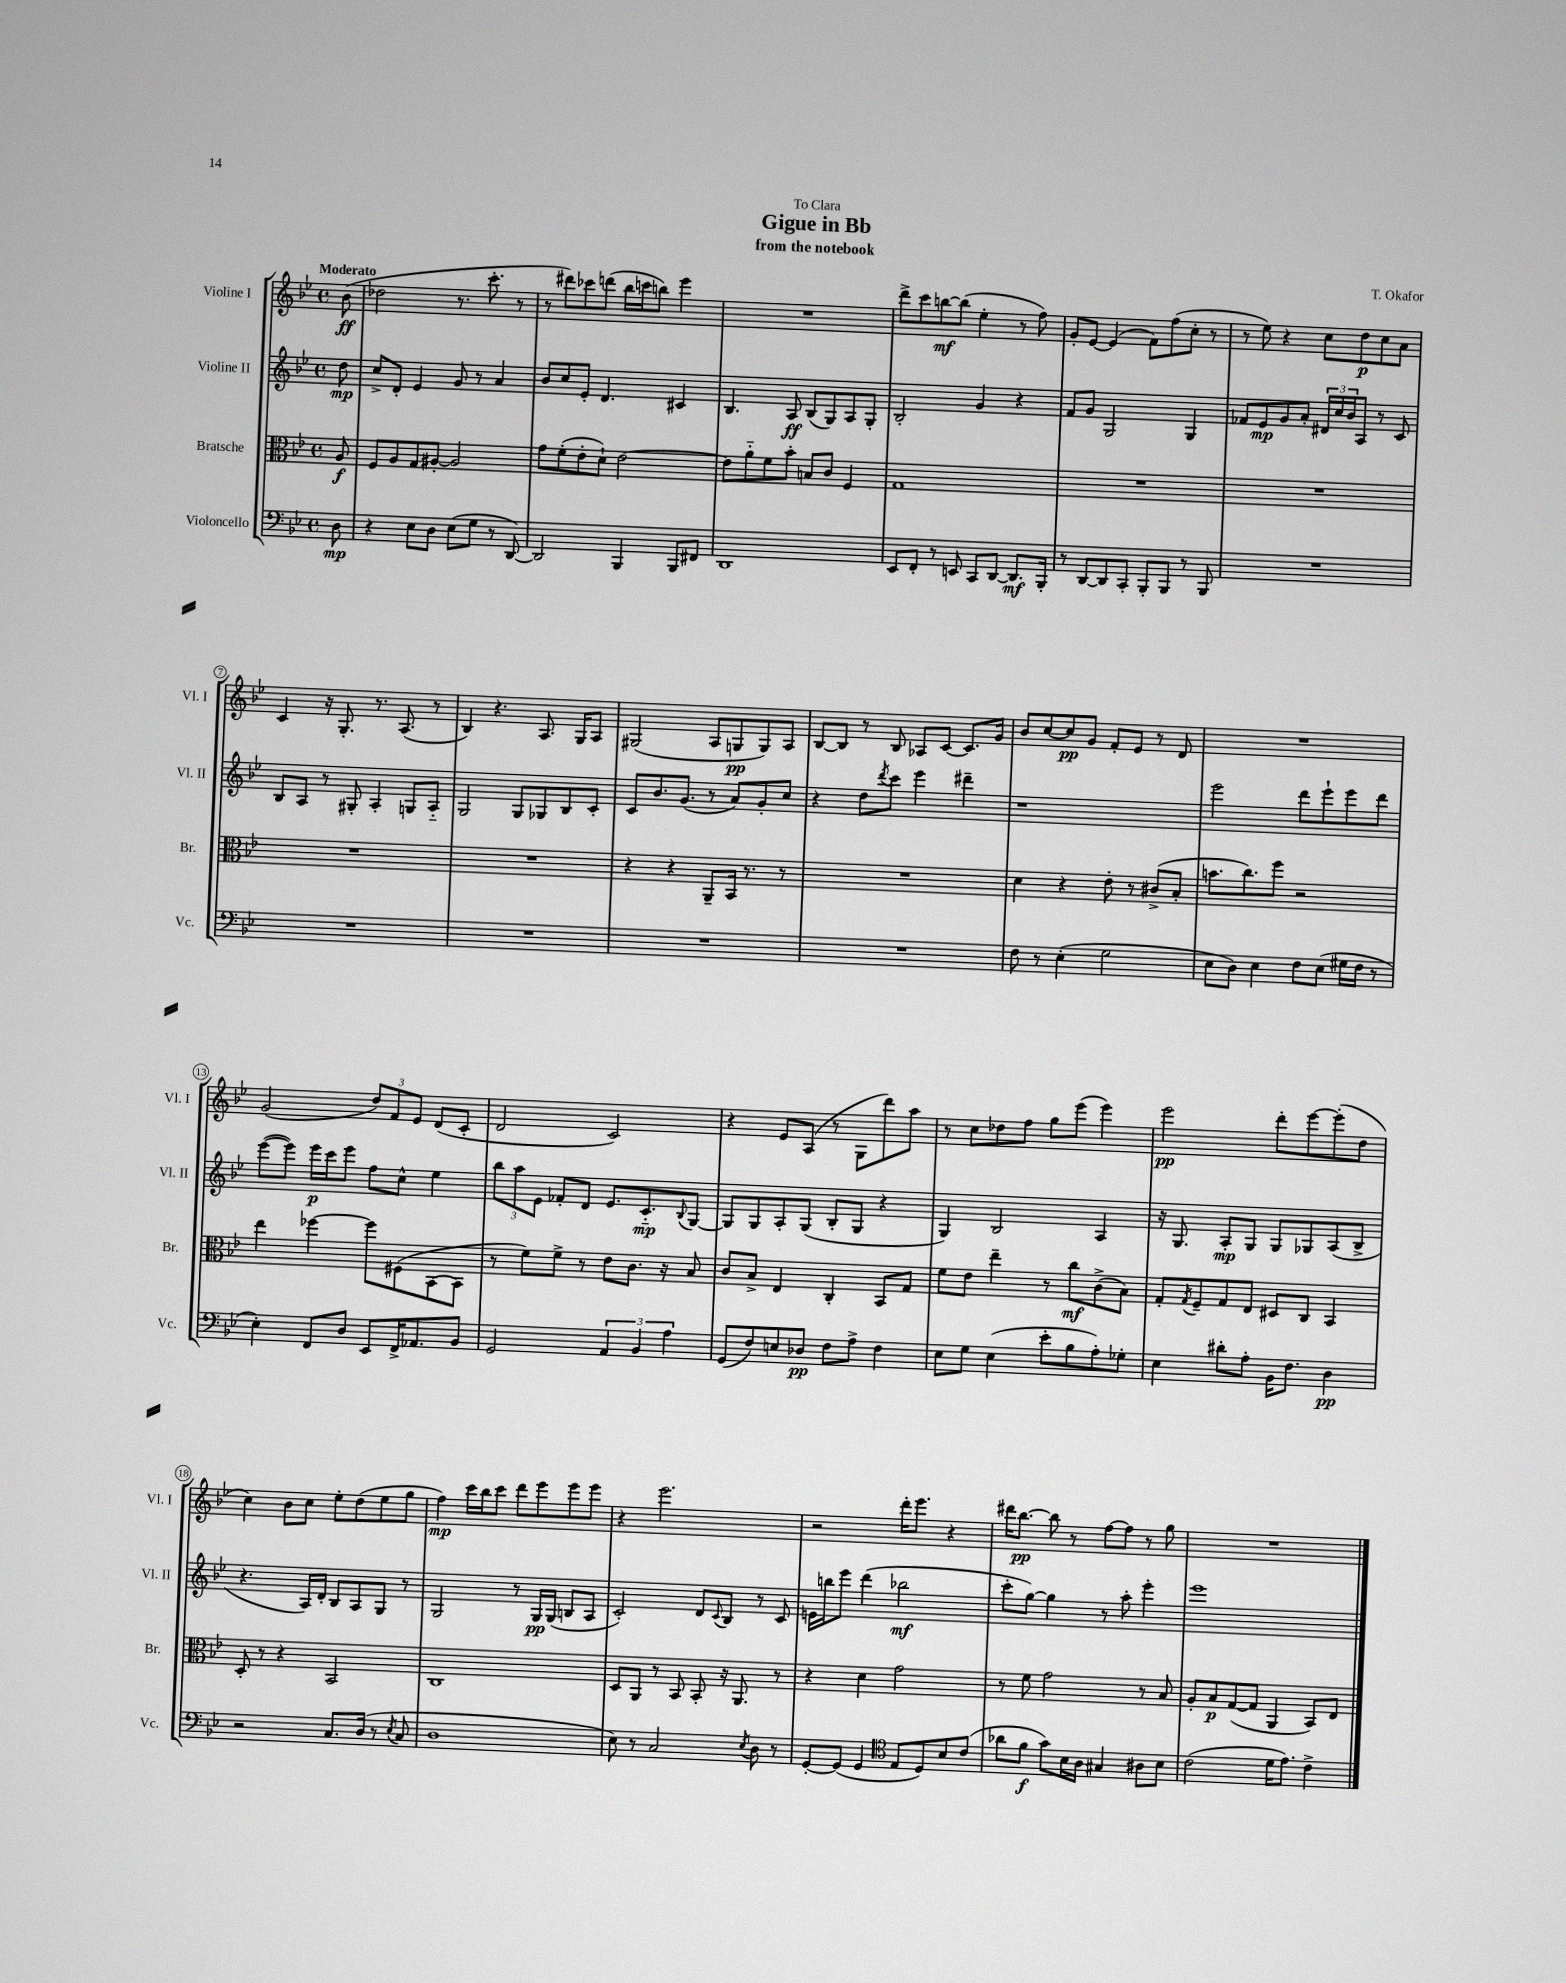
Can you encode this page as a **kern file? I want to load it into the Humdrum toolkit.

**kern	**kern	**kern	**kern
*staff4	*staff3	*staff2	*staff1
*clefF4	*clefC3	*clefG2	*clefG2
*k[b-e-]	*k[b-e-]	*k[b-e-]	*k[b-e-]
*M4/4	*M4/4	*M4/4	*M4/4
*met(c)	*met(c)	*met(c)	*met(c)
8D\	8A/	8dd\	(8b-\
=	=	=	=
4r	8F/L	8cc^/L	2dd-\
.	8A/	8d'/J	.
8E-\L	8G/	4e-/	.
8D\J	[8A#'/J	.	.
(8E-\L	2A#/]	8g/	8.r
8G\J	.	8r	.
.	.	.	8.ccc'\
8r	.	4a/	.
[8DD/)	.	.	8r
=	=	=	=
2DD/]	8g\L	8b-/L	8r
.	(8f'\	8cc/	8ddd#\L)
.	8e-'\	8e-'/J	8ccc-\
.	8d`\J)	4.d/	(8ddd\J
4BBB-/	[2e-\	.	16bb-\LL
.	.	.	16ccc\J
.	.	.	8bb\J)
8BBB-/L	.	4c#/	4eee-\
8FF#/J	.	.	.
=	=	=	=
1DD	8e-\]L	4.B-/	1r
.	8a'~\	.	.
.	8f\	.	.
.	8b-'\J	8A/	.
.	8B/L	(8B-/L	.
.	8c/J	8G/)	.
.	4F/	8A/	.
.	.	8G'/J	.
=	=	=	=
8EE-/L	1G	2B-'/	8ddd^\L
8FF'/J	.	.	8ccc\
8r	.	.	[8bb\
8EE/	.	.	(8bb\]J
8CC/L	.	4g/	4ee-'\
[8DD/J	.	.	.
8.DD/]L	.	4r	8r
.	.	.	8ff\)
16BBB-'/Jk	.	.	.
=	=	=	=
8r	1r	8f/L	8g'/L
[8DD/L	.	8g/J	[8e-/J
8DD/]	.	2G/	(4e-/]
8CC'/J	.	.	.
8BBB-'/L	.	.	8f\L)
8BBB-/J	.	.	(8ff\
8r	.	4G/	8cc'\J
8BBB-/	.	.	8r
=	=	=	=
1r	1r	8f-/L	8r
.	.	8e-/	8ee-\)
.	.	8g/	4r
.	.	8a'/J	.
.	.	24d#/LL	8cc\L
.	.	24cc/	.
.	.	24b-/J	.
.	.	8A/J	8dd\
.	.	8r	8cc\
.	.	8c/	8a\J
=	=	=	=
1r	1r	8B-/L	4c/
.	.	8A/J	.
.	.	8r	16r
.	.	.	8.G'/
.	.	8G#'/	.
.	.	4A'/	8.r
.	.	.	(8.A/
.	.	8G/L	.
.	.	8A'~/J	8r
=	=	=	=
1r	1r	2G/	4B-/)
.	.	.	4.r
.	.	8G/L	.
.	.	8G-/	8.A/
.	.	8B-/	.
.	.	.	16G/LK
.	.	8c'/J	8A/J
=	=	=	=
1r	4r	8c/L	(2G#/
.	.	8.b-/	.
.	4r	.	.
.	.	(8.g/J	.
.	8AA~/L	8r	8A/L
.	16BB-/Jk	8a/L)	8G/
.	8.r	.	.
.	.	8g'/	8G/)
.	8r	8cc/J	8A/J
=	=	=	=
1r	1r	4r	[8B-/L
.	.	.	8B-/]J
.	.	8dd\L	8r
.	.	8qddd/	.
.	.	8ccc\J	8B-/
.	.	4eee-\	8A-/L
.	.	.	[8c/J
.	.	4ddd#~\	8.c/]L
.	.	.	16g/Jk
=	=	=	=
8F\	4d\	1r	8b-/L
8r	.	.	[8cc/
(4E-'\	4r	.	8cc/]
.	.	.	8g/J
2G\	8e-'\	.	8f'/L
.	8r	.	8e-/J
.	(8c#^/L	.	8r
.	8B-'/J	.	8d/
=	=	=	=
8E-\L	8.b\L	2eee-\	1r
8D\J)	.	.	.
.	8.cc\)	.	.
4E-\	.	.	.
.	8ff\J	.	.
8F\L	2r	8ddd\L	.
(8E-\J	.	8eee-`\	.
16G#\LL	.	8eee-\	.
16F\JJ	.	.	.
8r	.	8ddd\J	.
=	=	=	=
4E-'\)	4ee-\	([8eee-\L	(2g/
.	.	8eee-\]J)	.
8FF/L	[4ff-\	16eee-\LL	.
.	.	16ccc\J	.
8D/J	.	8eee-\J	.
8EE-/L	8ff-\]L	8ff\L	12dd/L)
.	.	.	12f/
16FF^/K	(8F#\	8cc^^\J	.
.	.	.	12e-/J
8.AA-/	.	.	.
.	[8BB-\	4ee-\	(8d/L
8BB-/J	8BB-\]J	.	8c'/J
=	=	=	=
2GG/	8r	12bb-\L	2d/
.	.	12aa\	.
.	8f\L)	.	.
.	.	12e-\J	.
.	8f^\J	8f-'/L	.
.	8r	8d/J	.
6AA/	8e-\L	8.e-/L	2c/)
.	8.c\J	.	.
6BB-/	.	.	.
.	.	8.c'~/	.
.	16r	.	.
6A\	.	.	.
.	.	8qqB-/	.
.	8B-/	[8G/J	.
=	=	=	=
(8GG/L	8c/L	8G/]L	4r
8F/)	8B-^/J	8G/	.
8E/	4E-/	8A'/	8e-/L
8D-/J	.	(8G/J	(8A/J
8F\L	4C'/	8B-'/L	8r
8A^\J	.	8G/J	8G\L
4F\	8BB-/L	4r	8ddd\)
.	8G/J	.	8aa\J
=	=	=	=
8E-\L	8f\L	4G/)	8r
8G\J	8e-\J	.	8cc\L
(4E-\	4ee-~\	2B-/	8dd-\
.	.	.	8ff\J
8e-'\L	8r	.	8gg\L
8B-\	8cc\L	.	(8eee-\J
8A'\)	(8c^\	4A/	4eee-\)
8G-'\J	8B-\J)	.	.
=	=	=	=
4E-\	8G'/L	16r	2eee-\
.	.	8.G/	.
.	8qG/	.	.
.	8F~/	.	.
8d#'\L	8G/	8A'/L	.
8A'\J	8E-/J	8G/J	.
16BB-\LK	8D#/L	8G/L	8ddd'\L
8.F\J	.	.	.
.	8C/J	8G-/	[8eee-\
4D\	4BB-/	(8A/	(8eee-'\]
.	.	8B-^/J	8dd\J
=	=	=	=
2r	8D'/	4.r	4cc\)
.	8r	.	.
.	4r	.	8b-\L
.	.	16A/LL)	8cc\J
.	.	16d'/JJ	.
8.C/L	2BB-/	8B-/L	8ee-'\L
.	.	8A/	(8dd\
(16D/Jk	.	.	.
8r	.	8G/J	8ee-\
8qE-/	.	.	.
8C/	.	8r	8gg\J
=	=	=	=
1D	1C	2G/	4ff\)
.	.	.	16ccc\LL
.	.	.	16bb-\J
.	.	.	8ccc\J
.	.	8r	8ddd\L
.	.	16G/LL	8eee-\
.	.	(16G/JJ	.
.	.	8B/L	8eee-\
.	.	8A/J	8eee-\J
=	=	=	=
8E-\)	8D/L	2c'/)	4r
8r	8AA/J	.	.
2C/	8r	.	2.eee-\
.	8BB-/	.	.
.	8BB-'/	8d/L	.
.	.	8qqc/	.
.	16r	8B-/J	.
.	8.AA/	.	.
8qE-/	.	.	.
8D\	.	8r	.
8r	8r	8c/	.
=	=	=	=
[8GG'/L	4r	16e\LL	2r
.	.	16bb\J	.
(8GG/]J	.	8eee-\J	.
4GG/	4d\	(4ddd\	.
*clefC4	*	*	*
8E-/L	2g\	2bb-\	16ddd'\LK
.	.	.	8.eee-\J
8D/)	.	.	.
8B-/	.	.	4r
(8c/J	.	.	.
=	=	=	=
8a-\L	8r	8ccc'\L	16ddd#\LK
.	.	.	[8.bb-\J
8f\J	8f\	[8gg\J)	.
8g\L)	2g\	4gg\]	8bb-\]
16B-\L	.	.	8r
16A\JJ	.	.	.
4G#/	.	8r	[8ff\L
.	.	8aa'\	8ff\]J
8A#\L	8r	4eee-'\	8r
8B-\J	8B-/	.	8gg\
=	=	=	=
(2c\	8A'/L	1eee-	1r
.	8B-/	.	.
.	([8G/	.	.
.	8G/]J	.	.
16d\LK	4AA/	.	.
8.e-\J)	.	.	.
4c^\	8BB-/L)	.	.
.	8E-/J	.	.
==	==	==	==
*-	*-	*-	*-
